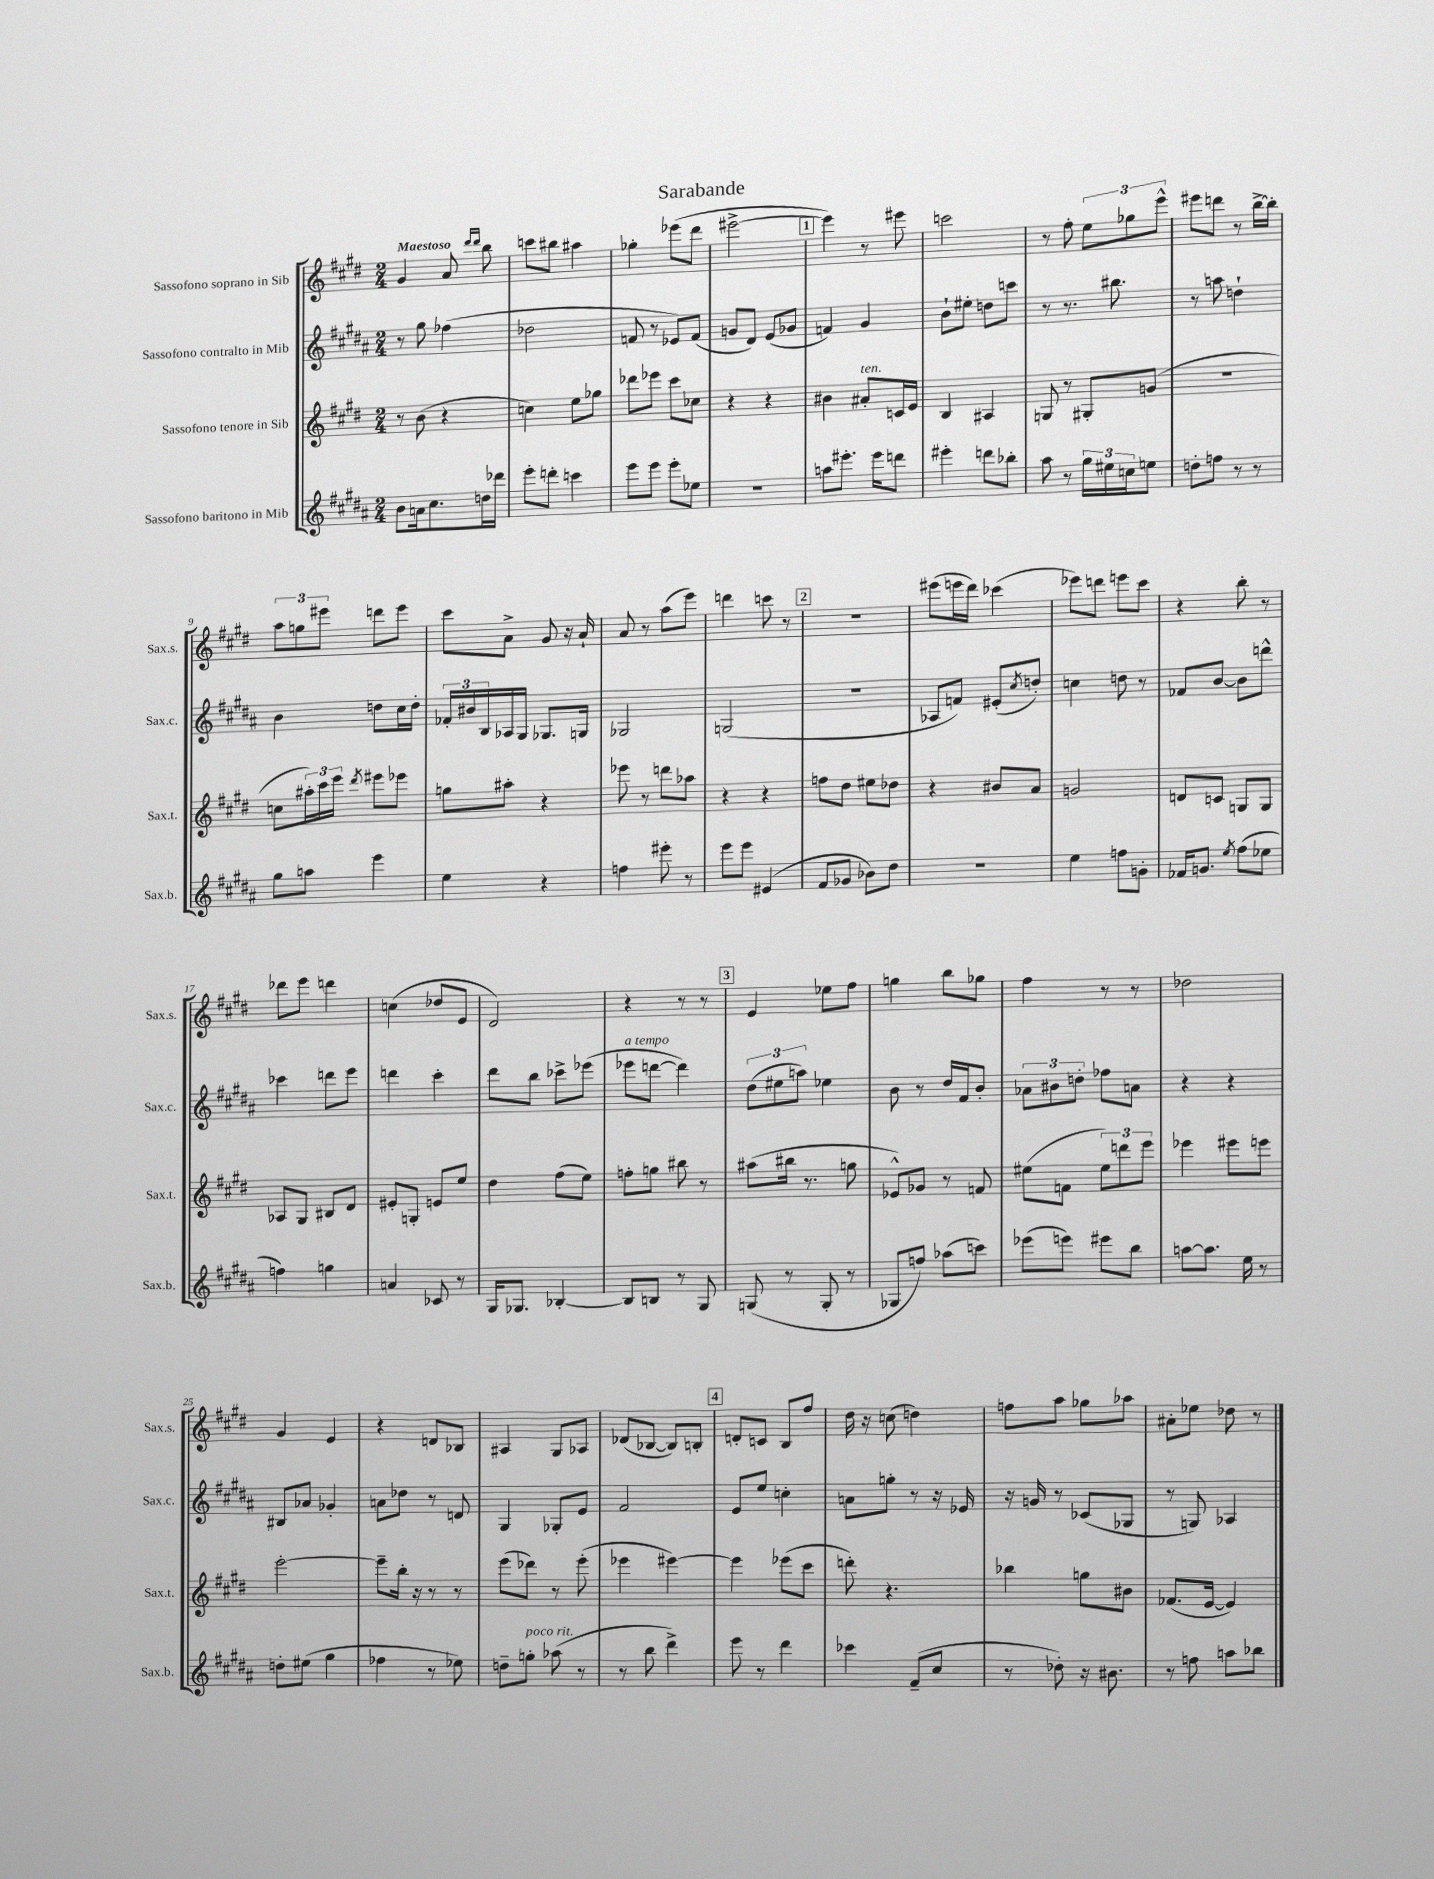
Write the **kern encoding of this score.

**kern	**kern	**kern	**kern
*staff4	*staff3	*staff2	*staff1
*clefG2	*clefG2	*clefG2	*clefG2
*k[f#c#g#d#a#]	*k[f#c#g#d#]	*k[f#c#g#d#a#]	*k[f#c#g#d#]
*M2/4	*M2/4	*M2/4	*M2/4
8b	8r	8r	4g#
16a	(8b	8gg#	.
8.cc#	.	.	.
.	4r	(4ff-	8a
.	.	.	16qqddd#
.	.	.	16qqddd#
16dd	.	.	8bb
16ddd-	.	.	.
=	=	=	=
8eee'	4cc)	2dd-	8ccc
8ddd'	.	.	8bb#
4ccc	8ee	.	4aa#
.	8gg-	.	.
=	=	=	=
8eee	8ddd-	8f	4gg-'
8eee	8eee-	8r	.
8eee'	8ccc#	8e-)	(8eee-
8ee-	8cc-	(8f	8ddd#
=	=	=	=
2r	4r	8g	[2eee#^
.	.	8d#)	.
.	4r	(8e	.
.	.	8g-	.
=	=	=	=
8aa	4b#	4f)	4eee#])
8.eee#'	.	.	.
.	8a#'	4g#	8r
16eee#	.	.	.
8ddd	16c	.	8eee#
.	16e	.	.
=	=	=	=
4eee#'	4B	8b`	2ccc
.	.	8ee#'	.
8ddd	4A#	8dd	.
8bb-'	.	8ccc	.
=	=	=	=
8aa#	8G	8r	8r
8r	8r	8.r	8ff#'
24gg#	8G#'	.	12ee
24ee#	.	.	.
.	.	8.bb#	.
24cc	.	.	12gg-
8ee	(8g	.	.
.	.	.	12eee^^
=	=	=	=
8dd'	2r	8r	8eee#
8ff	.	8aa	8ddd
8r	.	4dd`	8r
8r	.	.	[16bb^
.	.	.	16bb']
=	=	=	=
8gg#	8cc	4b	12aa
.	.	.	12gg
8aa	24aa#')	.	.
.	24ccc#	.	12eee#
.	24eee	.	.
.	8qddd#	.	.
4eee	8eee#	8dd	8ddd
.	8eee-	16cc#	8eee#
.	.	16dd'	.
=	=	=	=
4ee	8gg	24f-'	8ccc#
.	.	24b#	.
.	.	24B	.
.	8aa#'	16A-	8a^
.	.	16G#	.
4r	4r	8.G-	8g#
.	.	.	16r
.	.	16G	16a`
=	=	=	=
4ff	8eee-	2G-	8a
.	8r	.	8r
8eee#'	8ddd	.	(8aa
8r	8aa-	.	8eee)
=	=	=	=
8eee	4r	(2G	4ddd
8eee	.	.	.
(4e#	4r	.	8ccc
.	.	.	8r
=	=	=	=
8f#	8ff	2r	2r
8g-	8dd#	.	.
8b-)	8ee#	.	.
8dd#	8dd-	.	.
=	=	=	=
2r	4r	8A-	(8eee#
.	.	8f)	16eee
.	.	.	16ddd#)
.	8b#	(8e#'	(4ccc-
.	.	8qcc#	.
.	8a	8dd')	.
=	=	=	=
4ee	2g	4cc	8eee-)
.	.	.	8ddd
8ff	.	8dd	8eee
8g'	.	8r	8ccc#
=	=	=	=
16f-	8d	8f-	4r
8.g	.	.	.
.	8c	[8b	.
8qee	.	.	.
(8ff#	8G	8b]	8bb'
8ee-	8G	8ddd^^	8r
=	=	=	=
4ff)	8A-	4ccc-	8ddd-
.	8G#	.	8eee
4gg	8B#	8ddd	4ddd
.	8d#	8eee	.
=	=	=	=
4a	8e#'	4ddd	(4cc
.	8G'	.	.
8c-	8e	4ccc#'	8dd-
8r	8ee	.	8e
=	=	=	=
16G#	4dd#	8ddd#	2d#)
8.G-	.	.	.
.	.	8bb	.
[4B-'	(8ff#	8ccc-^	.
.	8ee)	(8eee-	.
=	=	=	=
8B-]	8ff'	8eee-	4r
8B	8gg	[8ddd	.
8r	8bb#	4ddd])	8r
8G#	8r	.	8r
=	=	=	=
(8G	(8aa#	(12dd#	4e
.	.	12ee#	.
8r	16bb#	.	.
.	.	12aa)	.
.	8.r	.	.
8G'	.	4ee-	8ee-
8r	8gg	.	8ff#
=	=	=	=
8G-	8e-^^)	8b	4gg
8ff)	8g-	8r	.
(8aa-	8r	16dd#	8bb
.	.	16f#	.
8ccc)	8f	8b'	8gg-
=	=	=	=
(8eee-	(8ee#	12a-	4ff#
.	.	12b#	.
8eee)	8f	.	.
.	.	12dd'	.
8eee#	12ee#)	8ff-	8r
.	12ddd	.	.
8bb	.	8a	8r
.	12eee	.	.
=	=	=	=
[8aa	4eee-	4r	2dd-
8.aa]	.	.	.
.	8eee#	4r	.
16ee	.	.	.
8r	8eee	.	.
=	=	=	=
8dd'	[2eee'	8B#	4g#
(8ee#	.	8a-	.
4gg#	.	4g-'	4e
=	=	=	=
4ff-	8eee~]	8a	4r
.	16bb'	8dd-	.
.	16r	.	.
8r	8r	8r	8d
8ee-)	8r	8d	8B-
=	=	=	=
8dd~	(8eee	4G#	4A#
8gg'	8ddd-)	.	.
(8aa-	8r	8G-'	8G#
8r	(8eee'	8e	8A-
=	=	=	=
8r	4eee-	2f#	(8d-
8bb	.	.	[8B-
4ddd#^)	[4eee#)	.	8B-])
.	.	.	8B'
=	=	=	=
8eee	4eee#]	8e	8d'
8r	.	8ee	8c
4ddd#	(8eee-	4cc'	8B
.	8ccc#	.	8ff#
=	=	=	=
4ccc-	8ddd')	8a	16dd#
.	.	.	16r
.	4.r	8gg'	(8cc
(8f#~	.	8r	4dd)
8cc#	.	16r	.
.	.	16e-	.
=	=	=	=
8r	4bb-	16r	8ff
.	.	16g	.
8dd-')	.	8r	8aa
16r	8gg	(8c-	8gg-
8.b#	.	.	.
.	8b#	8G-	8aa-
=	=	=	=
8r	(8.f-	8r	8a#'
8ff	.	8G)	8ee-
.	[16e	.	.
8aa	4e])	4A-	8dd-
8bb-	.	.	8r
==	==	==	==
*-	*-	*-	*-
